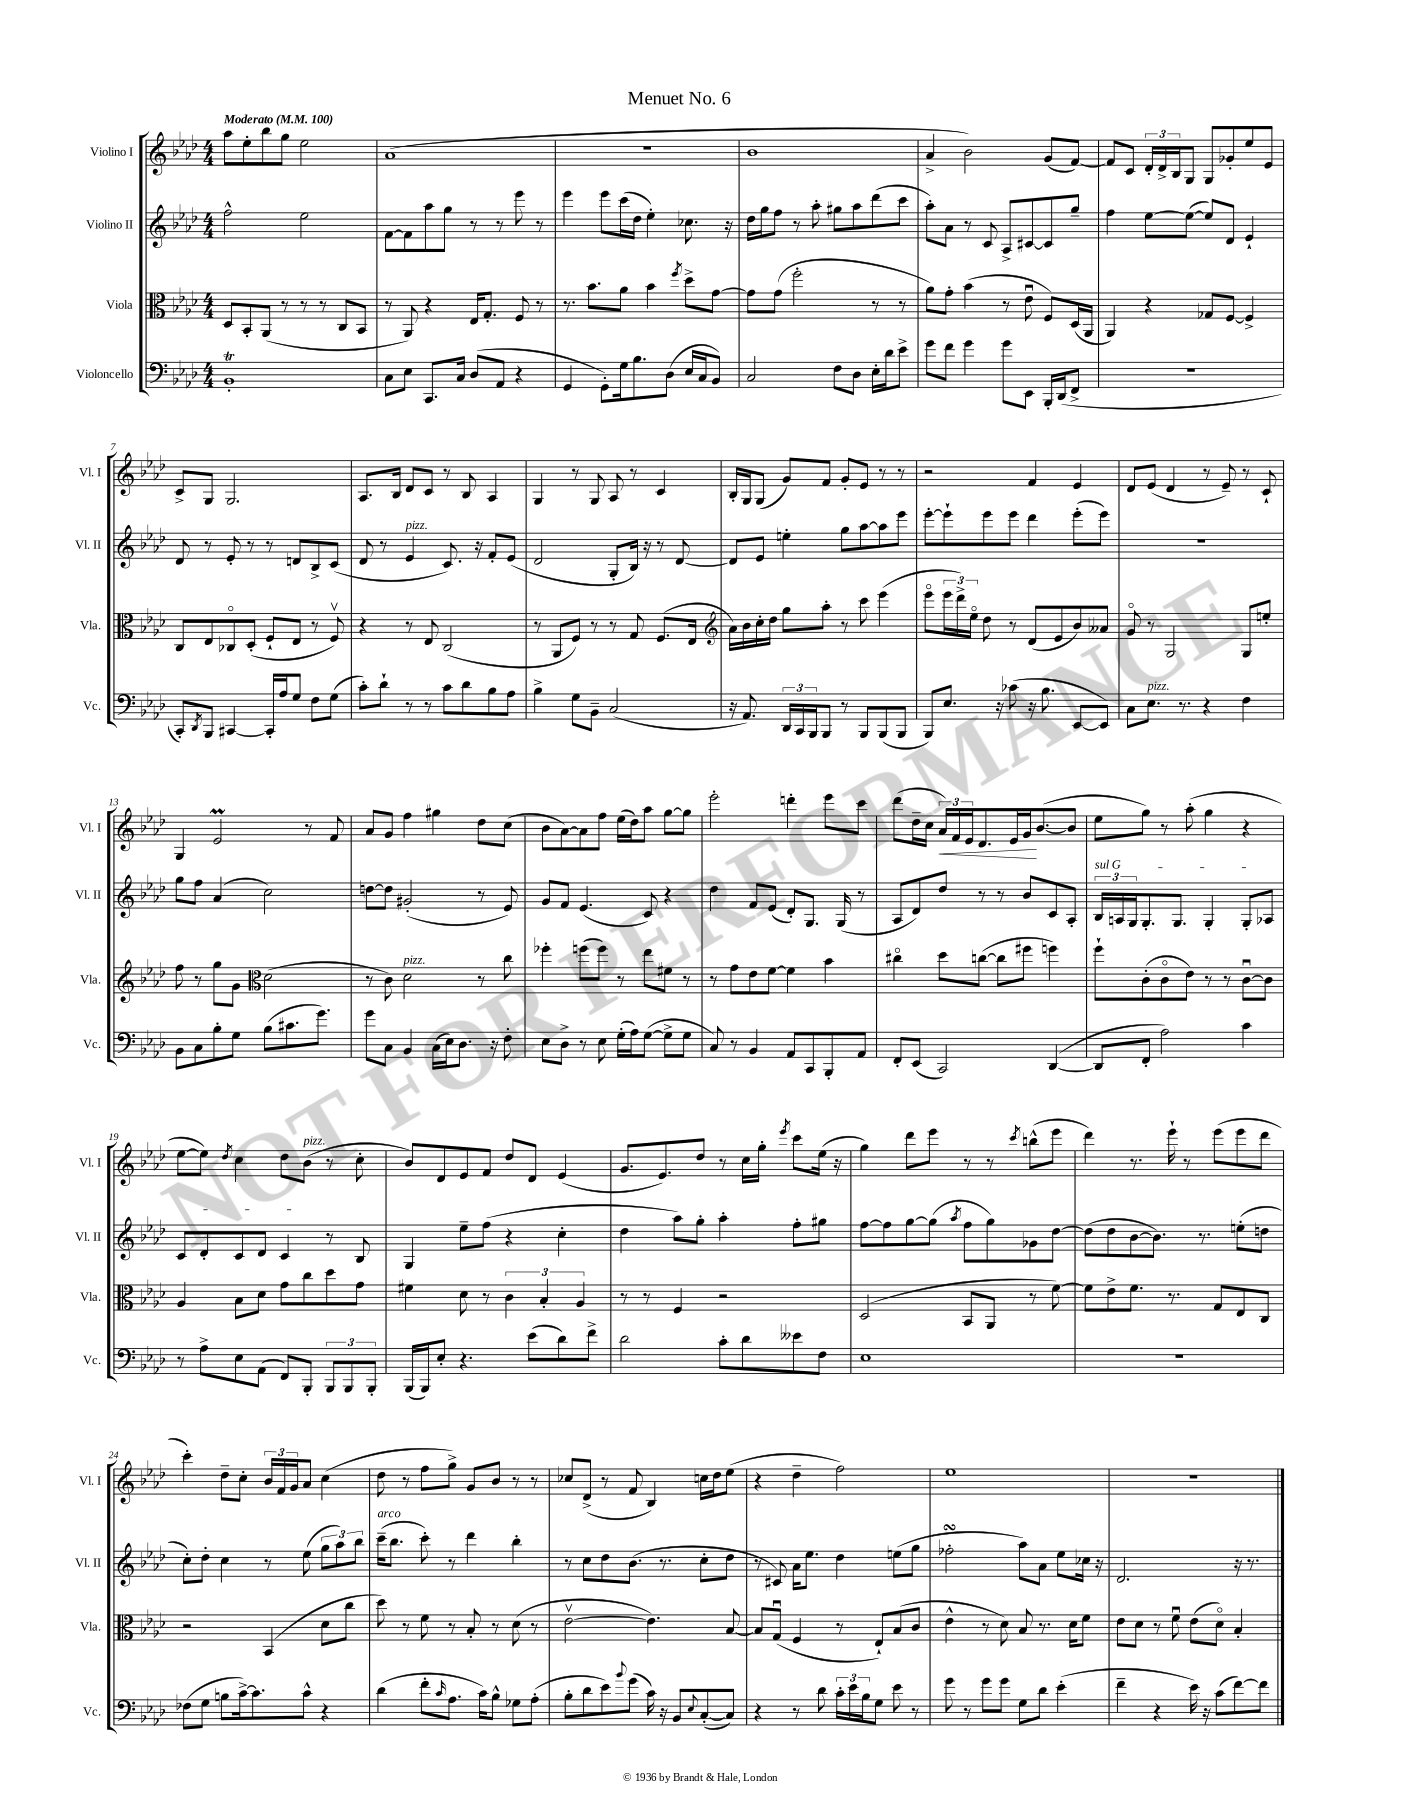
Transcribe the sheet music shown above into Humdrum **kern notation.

**kern	**kern	**kern	**kern
*staff4	*staff3	*staff2	*staff1
*clefF4	*clefC3	*clefG2	*clefG2
*k[b-e-a-d-]	*k[b-e-a-d-]	*k[b-e-a-d-]	*k[b-e-a-d-]
*M4/4	*M4/4	*M4/4	*M4/4
*MM100	*MM100	*MM100	*MM100
1BB-'	8D-	2ff^^	8aa-
.	8BB-'	.	8ee-'
.	(8AA-	.	8bb-
.	8r	.	8gg
.	8r	2ee-	2ee-
.	8r	.	.
.	8C	.	.
.	8BB-	.	.
=	=	=	=
8C	8r	[8f	(1a-
8E-	8AA-)	8f]	.
8.CC	4r	8aa-	.
.	.	8gg	.
16C	.	.	.
(8D-	16E-	8r	.
.	8.G'	.	.
8AA-	.	8r	.
4r	8F	8eee-	.
.	8r	8r	.
=	=	=	=
4GG	8.r	4eee-	1r
.	8.b-	.	.
8GG')	.	8eee-	.
16G	8a-	(16ccc	.
8.B-	.	16dd-	.
.	4b-	4ee-')	.
(8D-	.	.	.
.	8qff	.	.
16E-	8dd-^	8.cc-	.
16C	.	.	.
8BB-)	[8g	.	.
.	.	16r	.
=	=	=	=
2C	8g]	16dd-	1b-
.	.	16gg	.
.	(8g	8ff	.
.	2ff'	8r	.
.	.	8aa-'	.
8F	.	8gg#	.
8D-	.	8aa-	.
16E-'	8r	(8ddd-	.
16d-	.	.	.
8e-^	8r	8ccc	.
=	=	=	=
8g	8a-)	8aa-')	4a-^
8f	8g'	8a-	.
4g	(4b-	8r	2b-)
.	.	8c	.
8g	8r	8A-^	.
8EE-	8e-u	[8c#	.
16BBB-'	8F)	8c#]	(8g
(16DD-	.	.	.
8FF^	(16D-	8gg~	[8f)
.	16AA-	.	.
=	=	=	=
1r	4AA-)	4ff	8f]
.	.	.	8c
.	4r	[8ee-	24d-'
.	.	.	24d-^
.	.	.	24B-
.	.	(8ee-_	8G
.	8G-	8ee-])	8G
.	[8F	8d-	8g-'
.	4F^]	4e-`	8ee-
.	.	.	8e-
=	=	=	=
8CC')	8C	8d-	8c^
8qDD-	.	.	.
8BBB-	8E-	8r	8G
[4CC#	8C-o	8e-'	2.G
.	(8D-'	8r	.
16CC#']	8F`	8r	.
16A-	.	.	.
8G	8E-	8d	.
8F	8r	8B-^	.
(8G	8Fv)	(8c	.
=	=	=	=
8c')	4r	8d-	8.A-
8d-`	.	8r	.
.	.	.	16B-
8r	8r	4e-	8d-
8r	8E-	.	8c
8c	(2C	8.c)	8r
8d-	.	.	8B-
.	.	16r	.
8B-	.	8f'	4A-
8A-	.	(8e-	.
=	=	=	=
4B-^	8r	2d-	4G
.	8AA-	.	.
8G	8F)	.	8r
8BB-~	8r	.	8G
(2C	8r	8G'	8A-
.	8G	16B-)	8r
.	.	16r	.
.	(8.F	8r	4c
.	.	[8d-	.
.	16E-	.	.
=	=	=	=
*	*clefG2	*	*
16r	16a-)	8d-]	16B-'
8.AA-)	16b-	.	16G
.	16cc'	8e-	(8G
.	16dd-	.	.
24DD-	8gg	4ee'	8g)
24CC	.	.	.
24BBB-	.	.	.
8BBB-	8aa-'	.	8f
8r	8r	8gg	8g'
8BBB-	8ccc	[8aa-	8e-
(8BBB-	(4eee-	8aa-]	8r
8BBB-	.	8eee-	8r
=	=	=	=
8BBB-)	8eee-o	[8eee-'	2r
8.E-	24eee-	8eee-`]	.
.	24ddd-^)	.	.
.	24ee-o	.	.
.	8dd-	8eee-	.
16r	.	.	.
(8c-	8r	8eee-	.
16r	(8d-	4ddd-	4f
8.B-	.	.	.
.	8e-	.	.
[8EE-	8b-)	(8eee-'	4e-
8EE-])	8a--	8eee-)	.
=	=	=	=
8C	8go	1r	8d-
8.E-	8r	.	(8e-
.	2G	.	4d-
8.r	.	.	.
4r	.	.	8r
.	.	.	8e-~)
4F	8G	.	8r
.	8ee'	.	8c`
=	=	=	=
8BB-	8ff	8gg	4G
8C	8r	8ff	.
8B-'	8gg	(4a-	2e-
8G	8g	.	.
*	*clefC3	*	*
(8B-	(2d-	2cc)	.
8.c#	.	.	.
.	.	.	8r
8.g)	.	.	.
.	.	.	8f
=	=	=	=
8g	8r	[8dd	8a-
8C	8c)	8dd]	8g
4BB-	2d-	(2g#'	4ff
(16C	.	.	4gg#
16E-)	.	.	.
8.D-	.	.	.
.	8r	8r	8dd-
16r	.	.	.
8F'	8cc	8e-)	(8cc
=	=	=	=
8E-	4ff-'	8g	8b-
8D-^	.	8f	[8a-)
8r	(8ff	(4.e-	8a-]
8E-	8ff)	.	8ff
(16G'	8r	.	(16ee-
16A-)	.	.	16dd-)
([8G	8ee-	8c)	8aa-
8G^]	8f#	4r	[8gg
8G	8r	.	8gg]
=	=	=	=
8C)	8r	4dd-	2eee-'
8r	8g	.	.
4BB-	8e-	8f	.
.	[8f	(8e-	.
8AA-	4f]	8d-')	4ddd'
8CC	.	8.G	.
8BBB-'	4b-	.	8eee-
.	.	(16G	.
8AA-	.	8r	8ccc
=	=	=	=
8FF'	4cc#o	8A-	(8ddd-
(8EE-	.	8d-)	16dd-~
.	.	.	16cc
2CC)	8dd-	8dd-	24a-)
.	.	.	24f
.	.	.	24e-
.	([8cc	8r	8.d-
.	8cc]	8r	.
.	.	.	16e-
.	8ff#	8b-	16g
.	.	.	([8.b-
([4DD-	4ff)	8c	.
.	.	8A-'	8b-]
=	=	=	=
8DD-]	8ff`	24B-	8ee-
.	.	24A	.
.	.	24G	.
8FF'	(8c'	8.G'	8gg)
2A-)	8co	.	8r
.	.	8.G	.
.	8e-)	.	(8aa-'
.	8r	4G'	4gg
.	8r	.	.
4c	[8cu	8G'	4r
.	8c]	8A-	.
=	=	=	=
8r	4A-	8c	[8ee-
8A-^	.	8d-'	8ee-])
.	.	.	8qdd-
8E-	8B-	8c	4cc
(8AA-	8d-	8d-	.
8FF)	8g	4c	8dd-
8BBB-'	8cc	.	(8b-
12BBB-	8dd-	8r	8r
12BBB-	.	.	.
.	8g	8B-	8cc'
12BBB-'	.	.	.
=	=	=	=
(16BBB-	4f#	4G	8b-)
16BBB-)	.	.	.
8E-'	.	.	8d-
4.r	8d-	8ee-~	8e-
.	8r	(8ff	8f
.	6c	4r	8dd-
(8e-	.	.	8d-
.	6B-'	.	.
8d-)	.	4cc'	(4e-
.	6A-	.	.
8f^	.	.	.
=	=	=	=
2d-	8r	4dd-	8.g
.	8r	.	.
.	.	.	8.e-)
.	4F	8aa-)	.
.	.	8gg'	8dd-
8c'	2r	4aa-'	8r
8d-	.	.	16cc
.	.	.	16gg'
.	.	.	8qeee-
8e--	.	8ff'	8ccc
8F	.	8gg#	(16ee-
.	.	.	16r
=	=	=	=
1E-	(2D-	[8ff	4gg)
.	.	8ff]	.
.	.	[8gg	8ddd-
.	.	(8gg]	8eee-
.	.	8qaa-	.
.	8BB-	8ff	8r
.	8AA-	8gg)	8r
.	.	.	8qccc
.	8r	8g-	(8bb^^
.	[8f)	[8dd-	8eee-
=	=	=	=
1r	8f]	(8dd-]	4ddd-)
.	8e-^	8dd-	.
.	8.f	[8b-	8.r
.	.	8.b-])	.
.	8.r	.	16eee-`
.	.	.	8r
.	.	8.r	.
.	8G	.	(8eee-
.	8E-	(8ee'	8eee-
.	8C	8dd	8ddd-
=	=	=	=
(8F-	2r	8cc')	4ccc')
8G	.	8dd-'	.
8B	.	4cc	8dd-~
[16c^)	.	.	8cc'
8.c]	.	.	.
.	(4BB-	8r	24b-
.	.	.	24f
.	.	.	24g
8c^^	.	(8ee-	8a-
4r	8d-	12gg	(4cc
.	.	12aa-)	.
.	8cc	.	.
.	.	12bb-	.
=	=	=	=
(4d-	8dd-)	(16ccc~	8dd-
.	.	8.bb-	.
.	8r	.	8r
8f'	8f	8ccc')	8ff
16qqc	.	.	.
8.A-	8r	8r	8gg^)
.	8B-'	4ddd-	8g
16c)	.	.	.
8B-^^	8r	.	8b-
8G-	(8d-	4bb-'	8r
(8A-'	8r	.	8r
=	=	=	=
8B-'	[2e-v	8r	8cc-
8d-	.	8cc	(8d-^
8e-)	.	8dd-	8r
8qqb-	.	.	.
(8g	.	(8.b-	8f
16c)	4.e-])	.	4B-)
16r	.	8.r	.
8BB-	.	.	.
8qqE-	.	.	.
([8C'	.	8cc'	16cc
.	.	.	16dd-
8C])	[8B-	8dd-	(8ee-
=	=	=	=
4r	8B-]	8r	4r
.	(8Gu	8c#)	.
8r	4F	16a-	4dd-~
.	.	8.ee-	.
8d-	.	.	.
24c'	8r	4dd-	2ff)
24e-	.	.	.
24B-	.	.	.
8G	8E-`)	.	.
8e-	(8B-	(8ee	.
8r	8c	8gg	.
=	=	=	=
8g	4e-^^	2ff-'	1ee-
8r	.	.	.
8g	8r	.	.
8g	8d-)	.	.
8G	8B-	8aa-)	.
8d-	8.r	8a-	.
(4e-'	.	8ee-	.
.	16d-	.	.
.	8f	16cc-	.
.	.	16r	.
=	=	=	=
4f~	8e-	2.d-	1r
.	8d-	.	.
4r	8r	.	.
.	8fu	.	.
16e-)	(8e-	.	.
16r	.	.	.
(8c	8d-o)	.	.
[8f)	4B-'	16r	.
.	.	8.r	.
8f]	.	.	.
==	==	==	==
*-	*-	*-	*-
